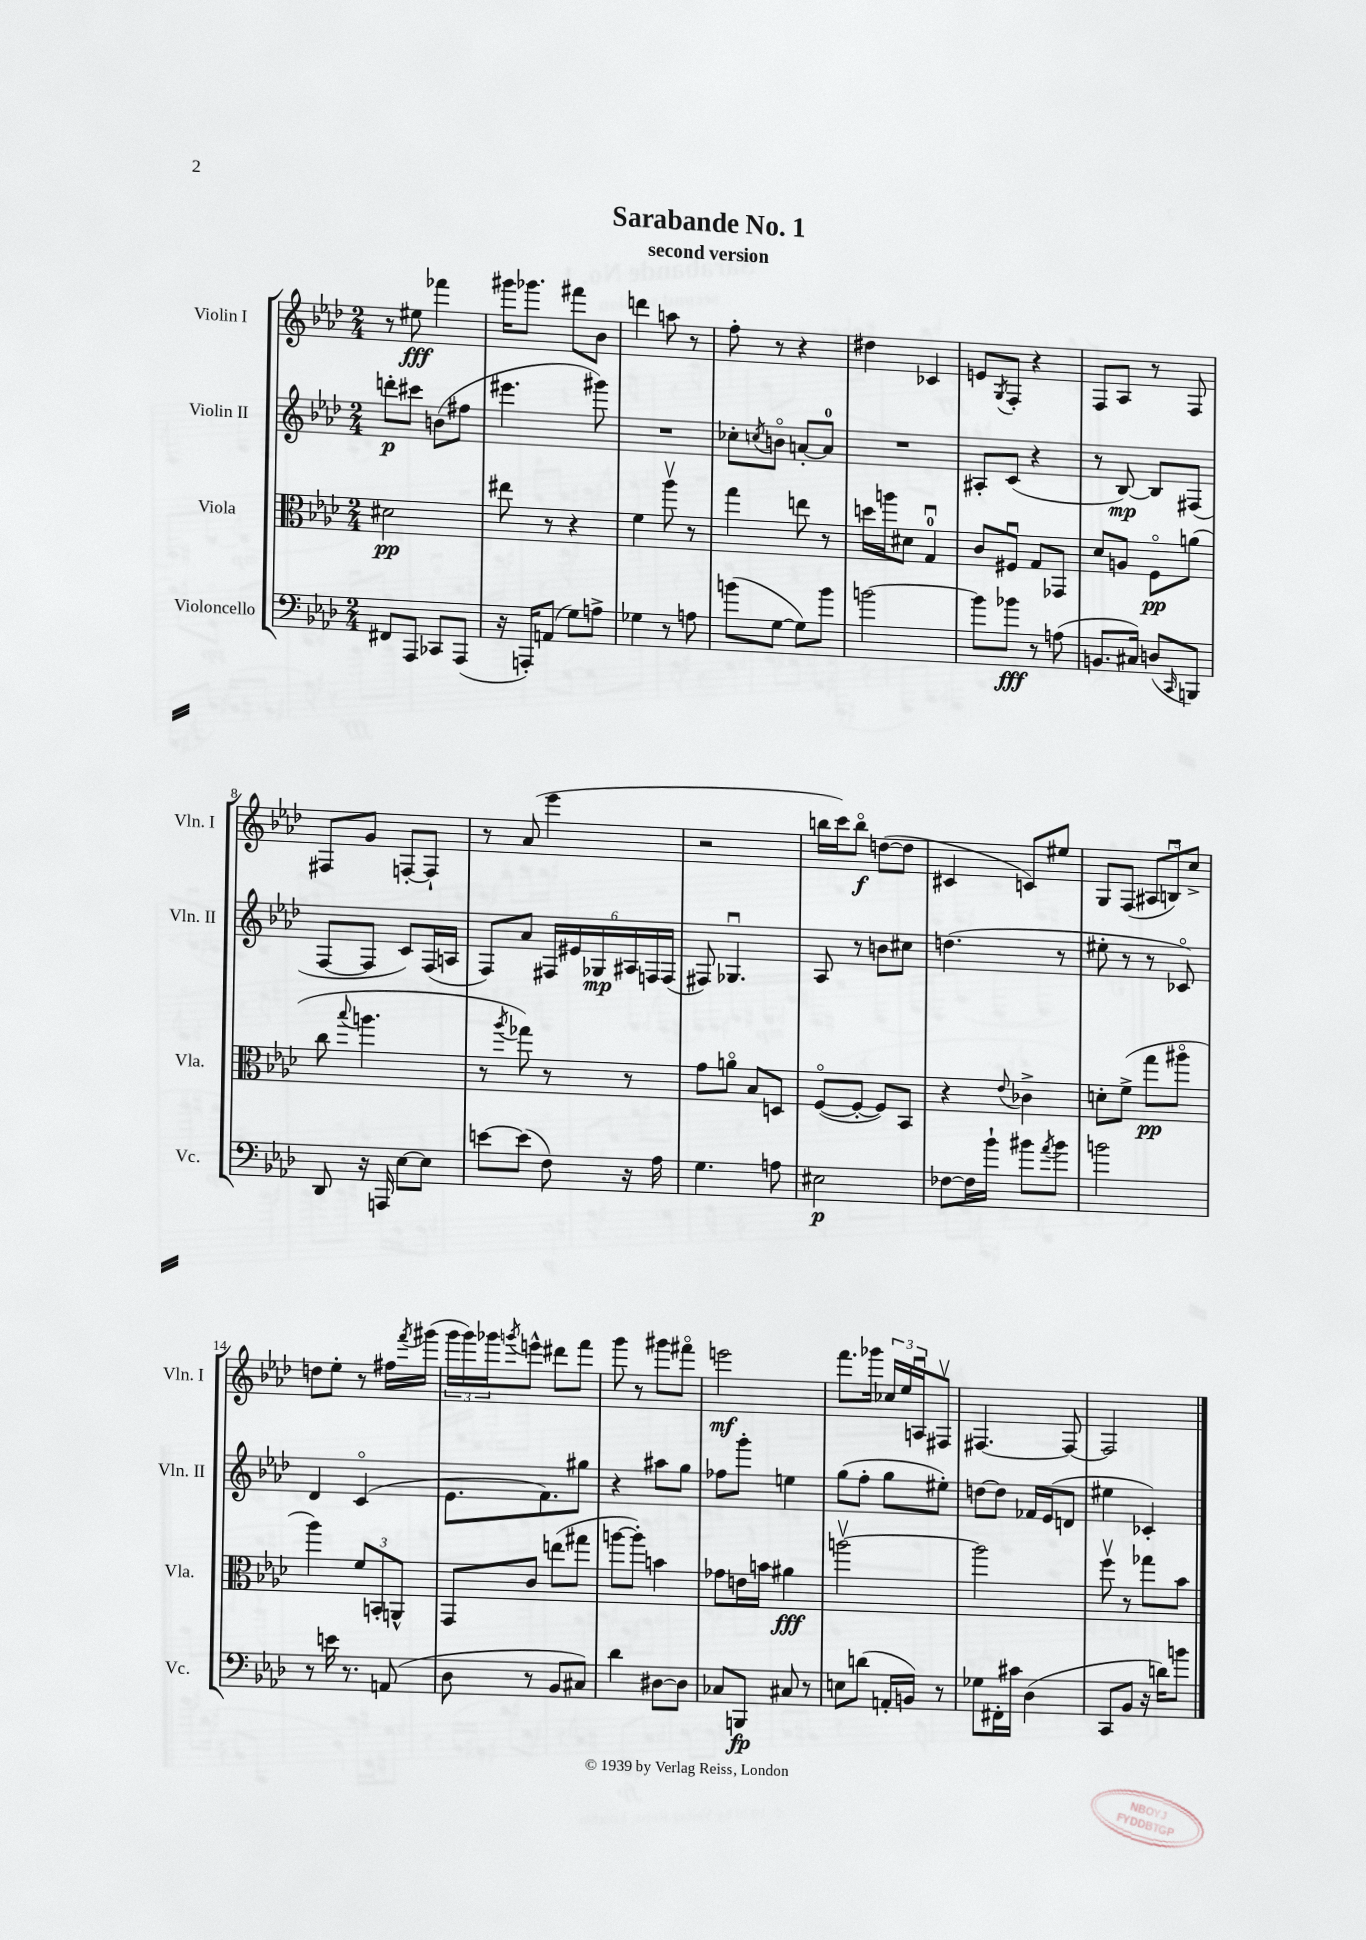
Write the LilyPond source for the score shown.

\header { title = "Sarabande No. 1" subtitle = "second version" }
<<
\new StaffGroup <<
\new Staff = "s0" \with { instrumentName = "Violin I" shortInstrumentName = "Vln. I" } {
    \clef treble \key aes \major \numericTimeSignature \time 2/4
    r8 eis''8\fff fes'''4 |
    gis'''16 ges'''8. fis'''8 bes'8 |
    d'''4 a''8 r8 |
    f''8-. r8 r4 |
    dis''4 ces'4 |
    e'8 \acciaccatura { g8 } f8-. r4 |
    f8 aes8 r8 f8 |
    fis8 g'8 f8~-. f8-! |
    r8 aes'8( ees'''4 |
    r2 |
    b''16 c'''16) b''8\flageolet\f d''8~( d''8 |
    cis'4 c'8) eis''8 |
    g8 f8( \tuplet 3/2 { ais8 b8\downbow) c''8-> } |
    d''8 ees''8-. r8 fis''16 \acciaccatura { f'''8 } gis'''16( |
    \tuplet 3/2 { g'''16 g'''16) ges'''16 } \acciaccatura { g'''8 } e'''8-^ dis'''8 f'''8 |
    g'''8 r8 gis'''8 fis'''8\flageolet |
    e'''2\mf |
    f'''8. ges'''16 \tuplet 3/2 { ces''16 ees''16 a16\downbow } fis8\upbow |
    fis4.~ fis8~ |
    fis2 \bar "|." |
}
\new Staff = "s1" \with { instrumentName = "Violin II" shortInstrumentName = "Vln. II" } {
    \clef treble \key aes \major \numericTimeSignature \time 2/4
    d'''8-.\p cis'''8 b'8( fis''8 |
    eis'''4. gis'''8) |
    R2 |
    ces''8-. \acciaccatura { c''8 } b'8\flageolet a'8~-. a'8-0 |
    R2 |
    ais8-. c'8( r4 |
    r8 bes8~\mp) bes8 fis8( |
    f8~ f8 c'8) f16( a16 |
    f8) aes'8 \tuplet 6/4 { fis16 eis'16 ges16\mp ais16 f16 f16( } |
    fis8) ges4.\downbow |
    aes8 r8 b'8 cis''8 |
    d''4.( r8 |
    eis''8-. r8 r8 ces'8\flageolet) |
    des'4 c'4\flageolet( |
    ees'8. f'8.) gis''8 |
    r4 ais''8 g''8 |
    fes''8 g'''8-. e''4 |
    g''8( f''8-. g''8 eis''8-.) |
    d''8~ d''8 fes'16 ees'16( d'8 |
    eis''4 ces'4-.) \bar "|." |
}
\new Staff = "s2" \with { instrumentName = "Viola" shortInstrumentName = "Vla." } {
    \clef alto \key aes \major \numericTimeSignature \time 2/4
    dis'2\pp |
    eis''8 r8 r4 |
    f'4 aes''8\upbow r8 |
    g''4 e''8 r8 |
    d''16 a''16 dis'8 g4-0\downbow |
    c'8 fis8\downbow g8 ges,8 |
    des'8 a8 f8\flageolet\pp a'8( |
    c''8 \appoggiatura { bes''8 } a''4. |
    r8 \acciaccatura { aes''8 } ges''8) r8 r8 |
    g'8 a'8\flageolet bes8 d8 |
    f8~\flageolet( f8~-. f8) bes,8 |
    r4 \appoggiatura { ees'8 } ces'4-> |
    d'8-. f'8->( g''8\pp ais''8\flageolet |
    aes''4) \tuplet 3/2 { f'8 b,8-. a,8-^ } |
    g,8 c'8 e''8( gis''8 |
    a''8~ a''8-.) b'4 |
    ges'8 e'16 b'16 ais'4\fff |
    a''2~\upbow |
    a''2 |
    f''8\upbow r8 ges''8 bes'8 \bar "|." |
}
\new Staff = "s3" \with { instrumentName = "Violoncello" shortInstrumentName = "Vc." } {
    \clef bass \key aes \major \numericTimeSignature \time 2/4
    fis,8 aes,,8 ces,8 aes,,8( |
    r16 a,,16-.) a,8( g8) a8-> |
    ges4 r8 a8 |
    b'8( g8~ g8) b'8 |
    b'2~ |
    b'8 bes'8\fff r8 a8( |
    b,8. cis16) d8( \grace { c,16 } b,,8) |
    des,8 r16 a,,16 ees8~ ees8 |
    e'8~ e'8( f8) r16 aes16 |
    g4. a8 |
    eis2\p |
    fes8~ fes16 bes'16-! bis'8 \acciaccatura { aes'8 } bis'8 |
    b'2 |
    r8 e'16 r8. a,8( |
    des8 r8 bes,8 cis8) |
    des'4 dis8~ dis8 |
    ces8 b,,8\fp cis8 r8 |
    e8 d'8( a,16-. b,16) r8 |
    ges8 fis,16-. cis'16 des4( |
    c,8 bes,8 r16 d'16) b'8 \bar "|." |
}
>>
>>
